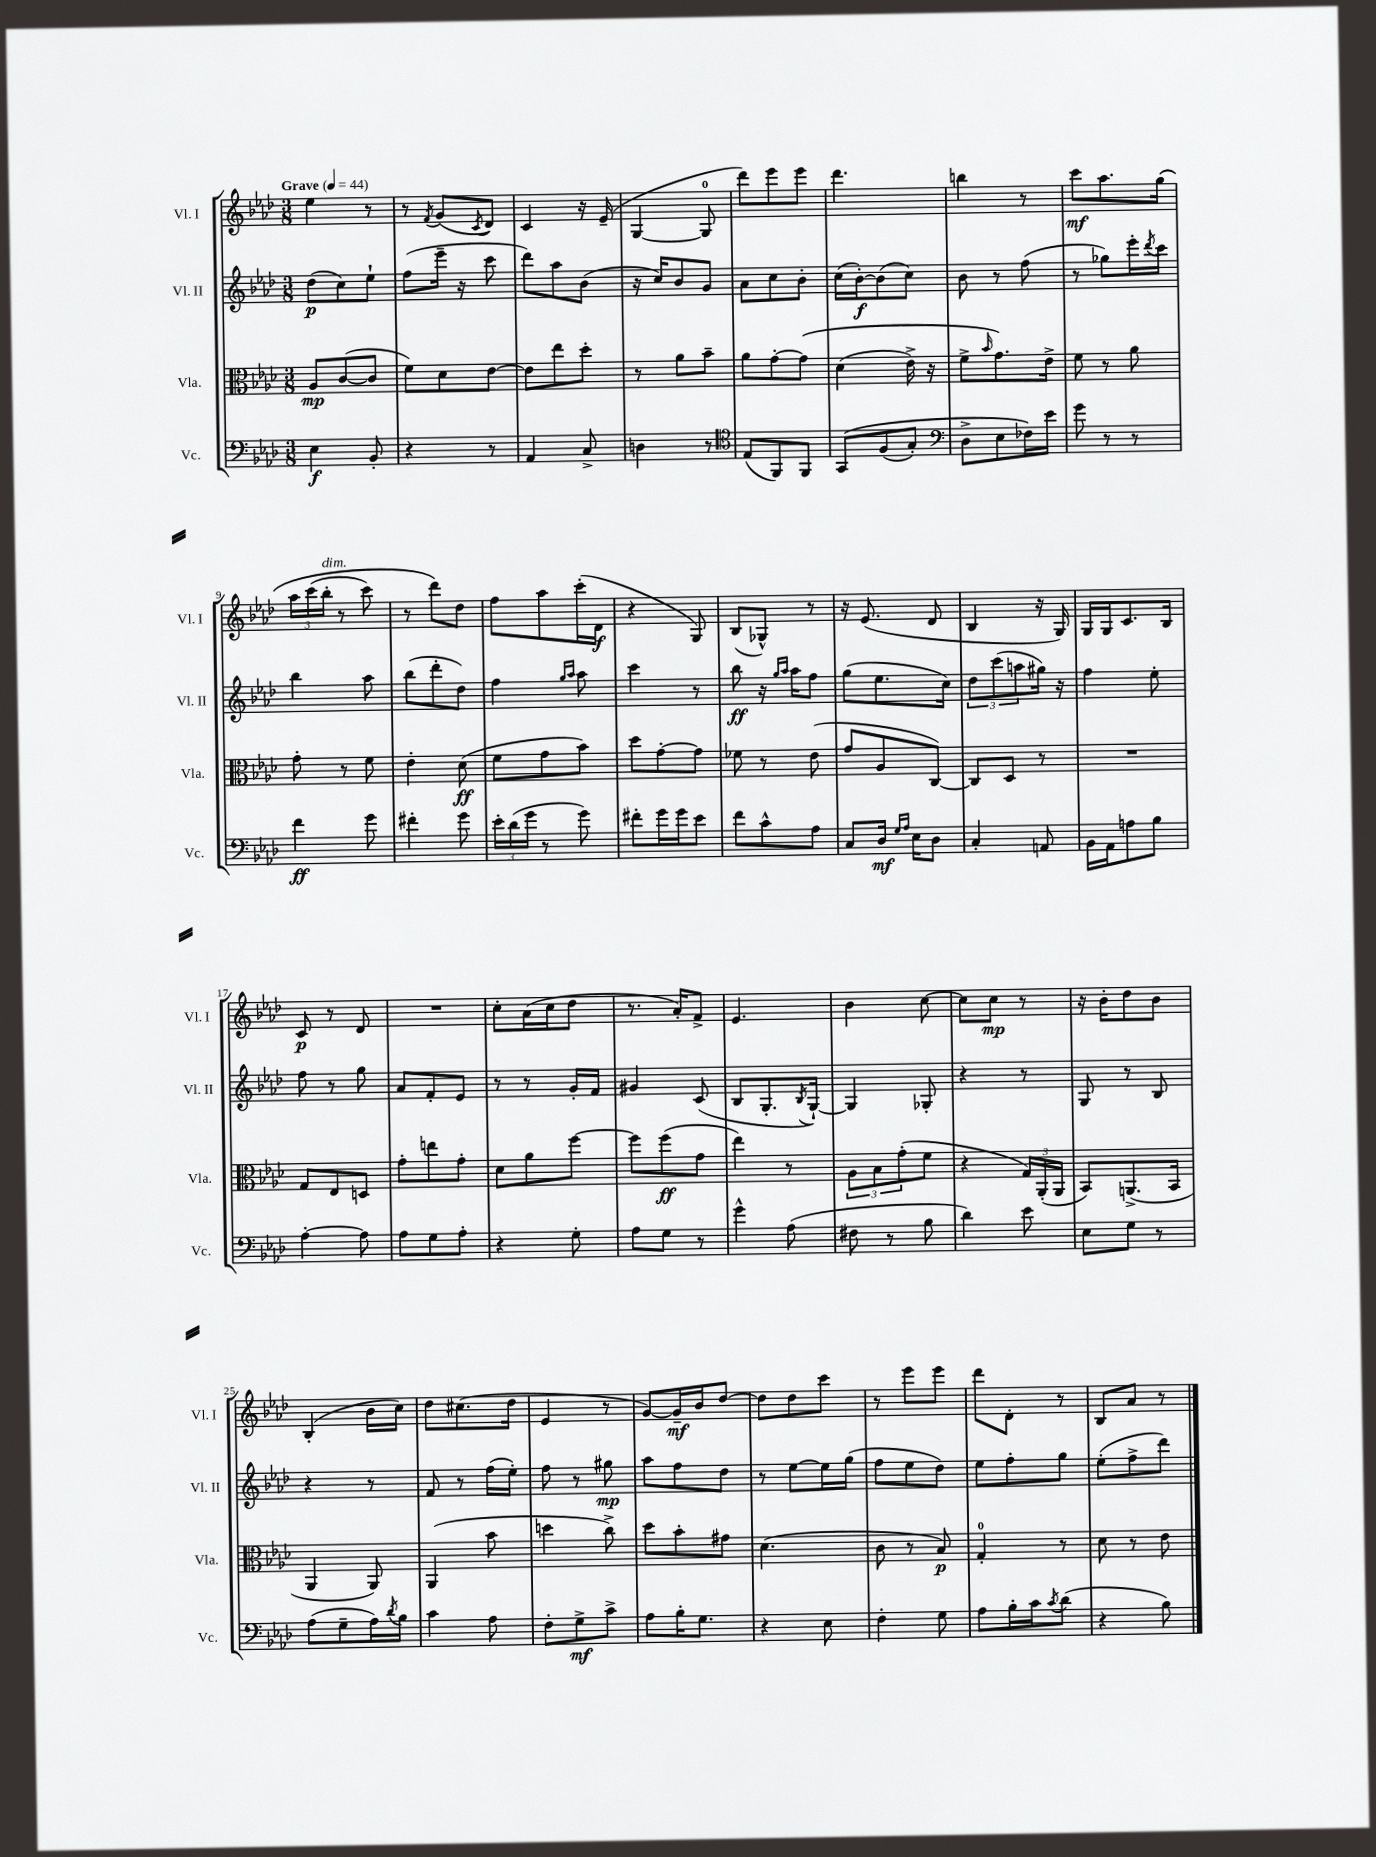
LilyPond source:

<<
\new StaffGroup <<
\new Staff = "s0" \with { instrumentName = "Vl. I" shortInstrumentName = "Vl. I" } {
    \clef treble \key aes \major \numericTimeSignature \time 3/8 \tempo "Grave" 4 = 44
    ees''4 r8 |
    r8 \acciaccatura { f'8 } g'8( \acciaccatura { c'8 } des'8) |
    c'4 r16 ees'16--( |
    g4~ g8-0 |
    des'''8) ees'''8 ees'''8 |
    des'''4. |
    b''4 r8 |
    c'''8\mf aes''8. g''16\( |
    \tuplet 3/2 { aes''16 c'''16( bes''16-.^\markup { \italic "dim." } } r8 c'''8) |
    r8 des'''8\) des''8 |
    f''8 aes''8 c'''16-.( des'16\f |
    r4 g8) |
    bes8( ges8-^) r8 |
    r16 ees'8.( des'8 |
    bes4 r16 g16) |
    g16 g16 c'8. bes16 |
    c'8\p r8 des'8 |
    R4. |
    c''8-. aes'16( c''16 des''8 |
    r8. aes'16-.) f'8-> |
    ees'4. |
    bes'4 c''8~ |
    c''8 c''8\mp r8 |
    r16 bes'16-. des''8 bes'8 |
    bes4-.( bes'16 c''16) |
    des''8 cis''8.( des''16 |
    ees'4 r8 |
    g'8~) g'16--\mf bes'16 des''8~ |
    des''8 des''8 c'''8 |
    r8 ees'''8 ees'''8 |
    des'''8 des'8-. r8 |
    bes8 aes'8 r8 \bar "|." |
}
\new Staff = "s1" \with { instrumentName = "Vl. II" shortInstrumentName = "Vl. II" } {
    \clef treble \key aes \major \numericTimeSignature \time 3/8
    des''8\p( c''8) ees''8-! |
    f''8( ees'''16-- r16 c'''8 |
    des'''8) aes''8 bes'8( |
    r16 c''16) bes'8 g'8 |
    aes'8 c''8 bes'8-. |
    c''16( bes'16~-.\f) bes'8( c''8) |
    bes'8 r8 f''8( |
    r8 ges''8) ees'''16-. \acciaccatura { des'''8 } c'''16 |
    bes''4 aes''8 |
    bes''8( des'''8-. des''8) |
    f''4 \grace { g''16 aes''16 } aes''8 |
    c'''4 r8 |
    bes''8\ff r16 \grace { g''16 aes''16 } aes''16 f''8 |
    g''8( ees''8. c''16) |
    \tuplet 3/2 { des''8 c'''8( a''8 } gis''16) r16 |
    f''4 ees''8-. |
    f''8 r8 g''8 |
    aes'8 f'8-. ees'8 |
    r8 r8 g'16-. f'16 |
    gis'4 c'8( |
    bes8 g8.-. \acciaccatura { bes8 } g16~-!) |
    g4 ges8-. |
    r4 r8 |
    g8 r8 bes8 |
    r4 r8 |
    f'8 r8 f''16( ees''16-.) |
    f''8 r8 gis''8\mp |
    aes''8 f''8 des''8 |
    r8 ees''8~ ees''16 g''16( |
    f''8 ees''8 des''8) |
    ees''8 f''8-. g''8 |
    ees''8-.( f''8-> des'''8) \bar "|." |
}
\new Staff = "s2" \with { instrumentName = "Vla." shortInstrumentName = "Vla." } {
    \clef alto \key aes \major \numericTimeSignature \time 3/8
    aes8\mp c'8~( c'8 |
    f'8) des'8 ees'8~ |
    ees'8 ees''8 des''8-. |
    r8 aes'8 bes'8-- |
    aes'8 g'8~-. g'8\( |
    des'4( ees'16->) r16 |
    f'8-> \grace { bes'16 } g'8.\) ees'16-> |
    f'8 r8 aes'8 |
    g'8-. r8 f'8 |
    ees'4-. des'8\ff( |
    f'8 g'8 bes'8) |
    des''8 g'8~-. g'8 |
    fes'8 r8 ees'8( |
    g'8 aes8 c8~) |
    c8 des8 r8 |
    R4. |
    g8 ees8 d8 |
    g'8-. e''8 g'8-. |
    des'8 aes'8 f''8~ |
    f''8 f''8\ff( g'8 |
    ees''4) r8 |
    \tuplet 3/2 { aes8 bes8 g'8-.( } f'8 |
    r4 \tuplet 3/2 { g16) aes,16-.( aes,16 } |
    bes,8) a,8.->( bes,16 |
    aes,4 aes,8) |
    aes,4( bes'8 |
    d''4 c''8->) |
    des''8 bes'8-. gis'8 |
    des'4.( |
    c'8 r8 bes8\p) |
    g4-0-. r8 |
    des'8 r8 ees'8 \bar "|." |
}
\new Staff = "s3" \with { instrumentName = "Vc." shortInstrumentName = "Vc." } {
    \clef bass \key aes \major \numericTimeSignature \time 3/8
    ees4\f bes,8-. |
    r4 r8 |
    aes,4 c8-> |
    d4 r8 |
    \clef tenor ees8( f,8) f,8 |
    g,8\( f8( g8-.) |
    \clef bass des8-> ees8 fes16\) ees'16 |
    g'8 r8 r8 |
    f'4\ff g'8 |
    fis'4-. g'8 |
    \tuplet 3/2 { ees'16-. des'16( g'16 } r8 g'8) |
    fis'8-. g'16 g'16 ees'8 |
    f'8 c'8-^ aes8 |
    c8 des16\mf \grace { g16 aes16 } ees16 des8 |
    c4-. a,8 |
    bes,16 aes,16 a8 bes8 |
    aes4~-. aes8 |
    aes8 g8 aes8-. |
    r4 g8-. |
    aes8 g8 r8 |
    g'4-^ aes8( |
    fis8 r8 bes8 |
    des'4) ees'8 |
    ees8 g8 r8 |
    aes8( g8-- aes16) \acciaccatura { des'8 } bes16 |
    c'4 aes8 |
    f8-. g8->\mf c'8-> |
    aes8 bes16-. g8. |
    r4 ees8 |
    f4-. g8 |
    aes8 bes16-. c'16 \acciaccatura { c'8 } des'8( |
    r4 bes8) \bar "|." |
}
>>
>>
